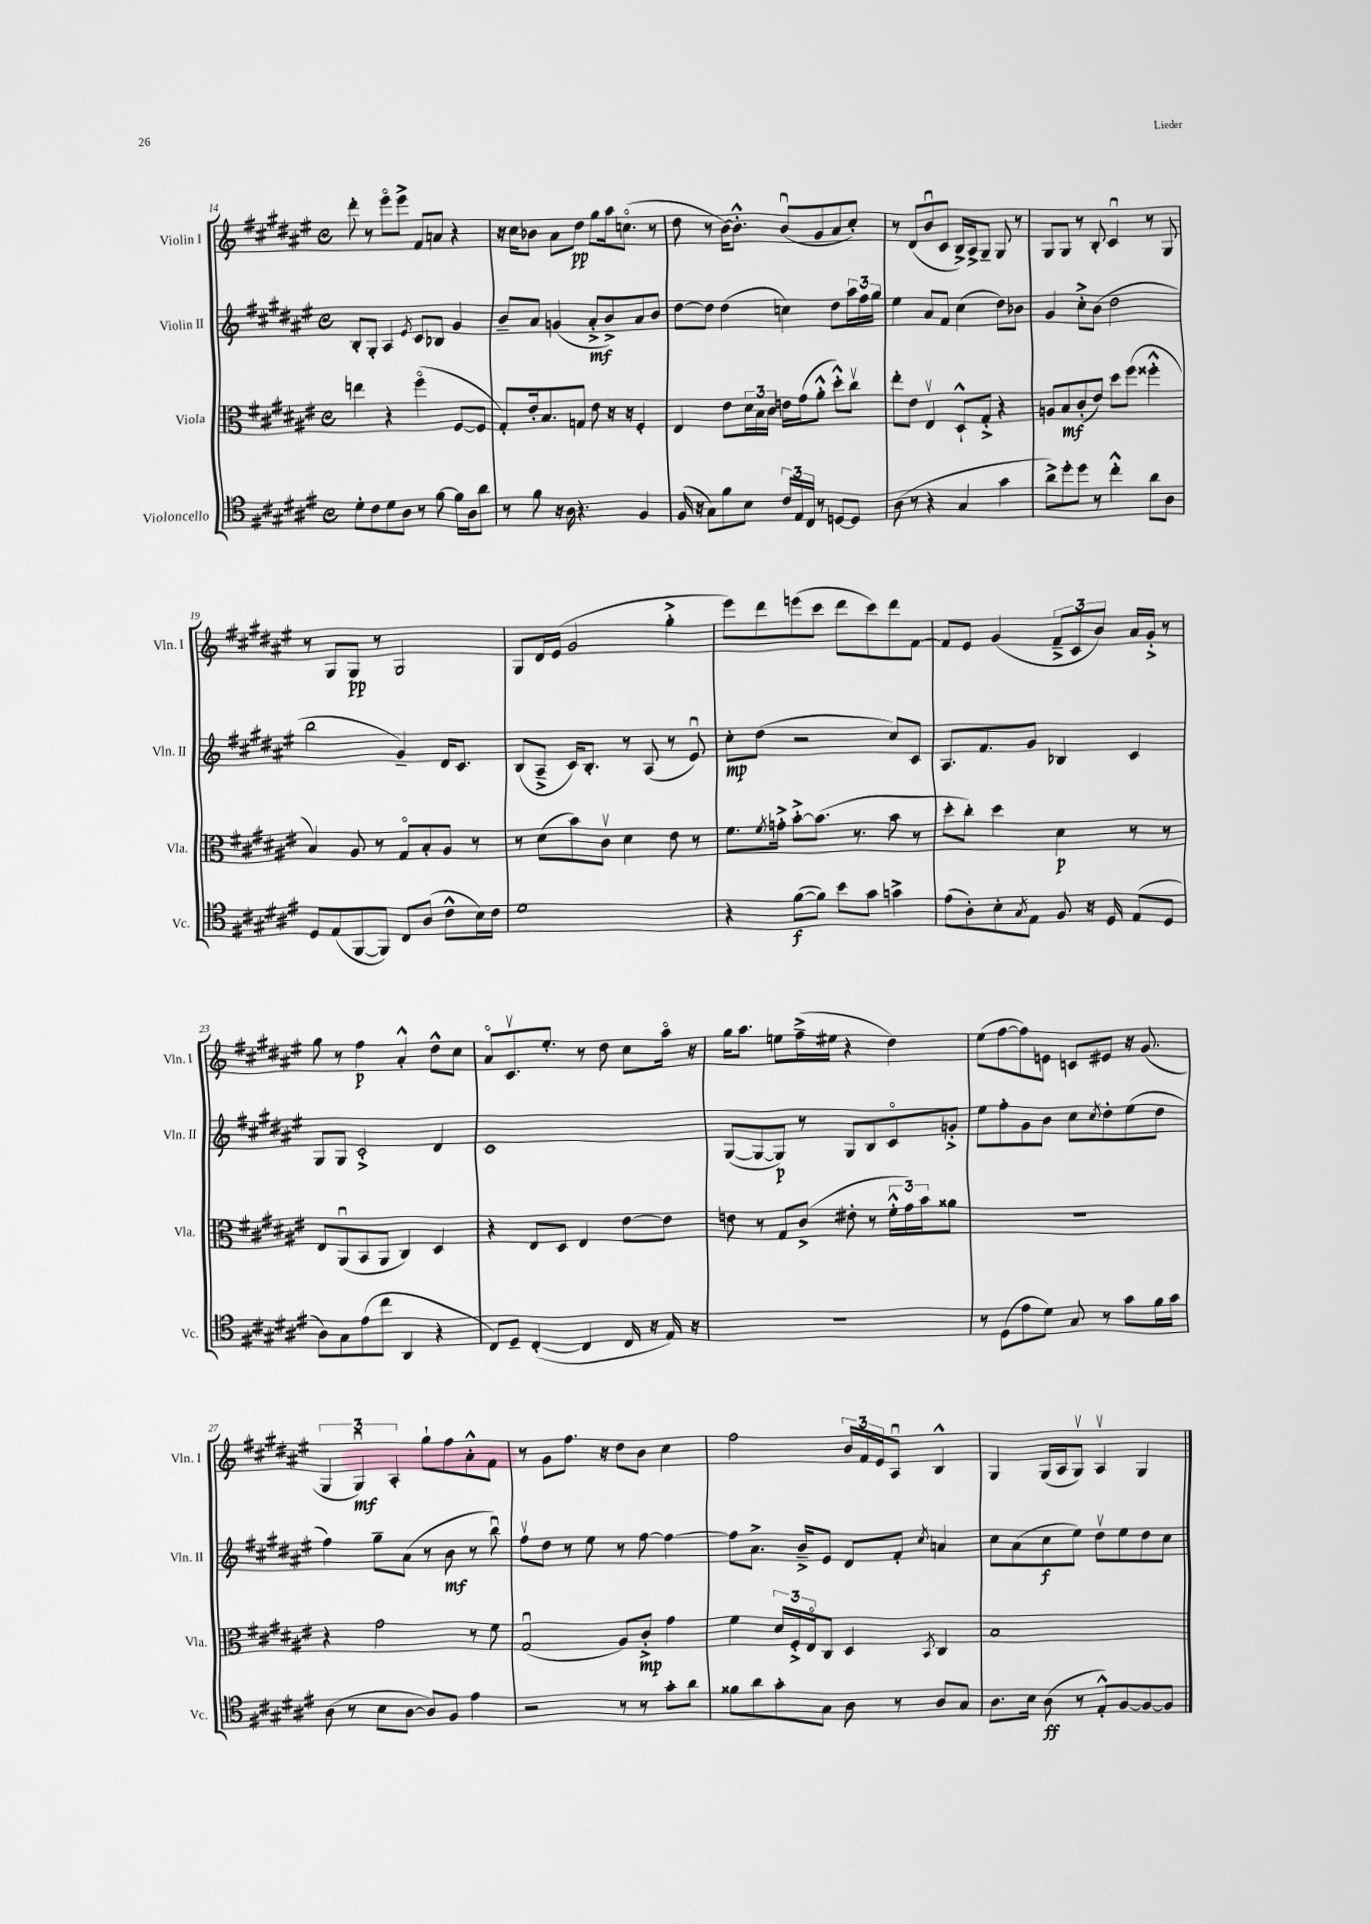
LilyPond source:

<<
\new StaffGroup <<
\new Staff = "s0" \with { instrumentName = "Violin I" shortInstrumentName = "Vln. I" } {
    \clef treble \key fis \major \defaultTimeSignature \time 4/4
    dis'''8-. r8 eis'''8\flageolet eis'''8-> fis'8 a'8 r4 |
    r16 cis''16 bes'8 ais'8 dis''8\pp gis''8 ais''16 c''8.\flageolet( r8 |
    dis''8 r8 b'16~) b'8.-.-^ b'8\downbow( gis'8 ais'8 cis''8-.) |
    r8 dis'8( b'8\downbow cis'8 b16->) ais16-> gis8-- gis8 r8 |
    gis8 gis8 r8 b8-. cis'4\downbow r8 gis8 |
    r8 gis8 gis8\pp r8 gis2 |
    gis8 dis'16 eis'16( gis'2 gis''4-.-> |
    eis'''8) dis'''8 e'''8( cis'''8 dis'''8 cis'''8) dis'''8 fis'8~ |
    fis'8 eis'8 gis'4( \tuplet 3/2 { fis'8---> cis'8 b'8) } ais'16 gis'16-.-> r8 |
    gis''8 r8 fis''4\p ais'4-.-^ dis''8-^ cis''8 |
    ais'8\flageolet cis'8.\upbow eis''8.-. r8 dis''8 cis''8 ais''16\flageolet r16 |
    gis''16 ais''8. e''8 fis''16--->( eis''16 r4 dis''4) |
    eis''8( fis''8~ fis''8) e'8 c'8 eis'8 r16 gis'8.( |
    \tuplet 3/2 { gis4 gis4\downbow\mf) ais4-. } gis''8-! fis''8 ais'8-.-^ fis'8 |
    r8 gis'8 fis''8. r16 dis''8 b'8 cis''4 |
    fis''2 \tuplet 3/2 { b'16 fis'16 eis'16 } ais8\downbow b4-^ |
    gis4 gis16( ais16 gis8\upbow) ais4\upbow gis4 \bar "|." |
}
\new Staff = "s1" \with { instrumentName = "Violin II" shortInstrumentName = "Vln. II" } {
    \clef treble \key fis \major \defaultTimeSignature \time 4/4
    b8-. gis8-. ais4 \acciaccatura { eis'8 } cis'8 bes8 gis'4 |
    b'8-- ais'8 g'4( ais'8-.->\mf b'8->) ais'8 b'8 |
    dis''8~ dis''8 dis''4( c''4) dis''8 \tuplet 3/2 { ais''16 fis''16 gis''16 } |
    eis''4 ais'8 fis'8 cis''4( dis''8) bes'8 |
    gis'4 cis''8-.-> b'8( dis''2 |
    b''2 gis'4--) dis'16 cis'8. |
    b8( ais8---> cis'16) b8.-. r8 ais8( r8 eis'8\downbow) |
    cis''8-.\mp dis''8( r2 cis''8) cis'8 |
    ais8. fis'8. gis'8 bes4 cis'4 |
    gis8 gis8 cis'2-.-> dis'4 |
    cis'1 |
    gis8~( gis8~ gis8\p) r8 gis8 b8 cis'8\flageolet g'8-.-> |
    eis''8 fis''8-. gis'8 b'8 cis''8 \acciaccatura { cis''8 } dis''8-. eis''8( dis''8 |
    fis''4) gis''8-- ais'8( r8 b'8\mf r8 b''8\downbow) |
    fis''8\upbow dis''8 r8 eis''8 r8 fis''8~ fis''4~ |
    fis''8 ais'8.-> b'16---> eis'8 dis'8 fis'8-. \acciaccatura { cis''8 } a'4 |
    cis''8 ais'8( cis''8\f eis''8) dis''8\upbow eis''8 dis''8 cis''8 \bar "|." |
}
\new Staff = "s2" \with { instrumentName = "Viola" shortInstrumentName = "Vla." } {
    \clef alto \key fis \major \defaultTimeSignature \time 4/4
    e''4 r4 fis''4\flageolet( fis8~ fis8 |
    gis8-.) eis'16-. b8. g8 eis'8 r16 r16 fis4-. |
    eis4 eis'8 \tuplet 3/2 { dis'16 b16 cis'16 } e'16 gis'16( ais'8-.-^ dis''8-.-^) cis''8\upbow |
    eis''8-. eis'8 eis4\upbow dis8-!-^ gis8-.-> r4 |
    a8 b8\mf cis'8-.( eis'8) dis''8 fis''8( fisis''4-.-^ |
    b4) ais8 r8 gis8\flageolet b8-. ais8 r8 |
    r8 dis'8( b'8) cis'8\upbow dis'4 eis'8 r8 |
    fis'8. \acciaccatura { fis'8 } g'16-.-> b'8~-.-> b'8.( r8. b'8 r8 |
    dis''8-. cis''8-.) dis''4 dis'4\p r8 r8 |
    eis8 ais,8\downbow( b,8 ais,8 cis4) dis4 |
    r4 eis8 dis8 eis4 eis'8~ eis'8 |
    e'8 r8 gis8 cis'8->( eis'8-. r8 \tuplet 3/2 { fis'16-.-^ gis'16) b'16 } aisis'8 |
    R1 |
    r4 gis'2 r8 fis'8 |
    gis2\downbow( ais8) cis'8-.->\mp gis'4 |
    fis'4 \tuplet 3/2 { dis'16 fis16-.-> eis16\flageolet } cis8 dis4 \acciaccatura { b,8 } cis4 |
    b1 \bar "|." |
}
\new Staff = "s3" \with { instrumentName = "Violoncello" shortInstrumentName = "Vc." } {
    \clef tenor \key fis \major \defaultTimeSignature \time 4/4
    dis'8-. cis'8 dis'8 ais8 r8 fis'8~ fis'16 ais16 ais'8 |
    r8 fis'8 r16 ais16 r4. fis4 |
    fis16( r16 gis8) fis'8 b8 \tuplet 3/2 { cis'16 eis16 cis16 } r8 d8~ d8 |
    ais8( r8 r4 gis4 gis'4 |
    ais'8->) dis''8-. dis''8 r8 cis''4-.-^ ais'8 ais8 |
    dis8 eis8( fis,8~ fis,8) cis8 ais8( cis'8-^ b16) cis'16 |
    dis'1 |
    r4 fis'8~\f( fis'8) b'8 gis'8 g'4-> |
    eis'8( ais8-.) b8-. \acciaccatura { gis8 } eis8 fis8 r16 dis16 eis8( dis8 |
    ais8) gis8 eis'8( cis''8 ais,4 r4 |
    cis8) dis8-- cis4~-.( cis4 cis16 r16 eis16) r16 |
    R1 |
    r8 dis8( eis'8 dis'8) gis8 r8 gis'8 fis'16 gis'16 |
    ais8( r8 b8 ais8~ ais8) fis8 eis'4 |
    r2 r8 r8 gis'8-. ais'8 |
    fisis'8 ais'8 gis'8-. gis8 ais8 r8 ais8 gis8 |
    ais8. b16 ais8\ff( r8 eis8-.-^) fis8~ fis8~ fis8 \bar "|." |
}
>>
>>
\layout { \context { \Score currentBarNumber = #14 } }
